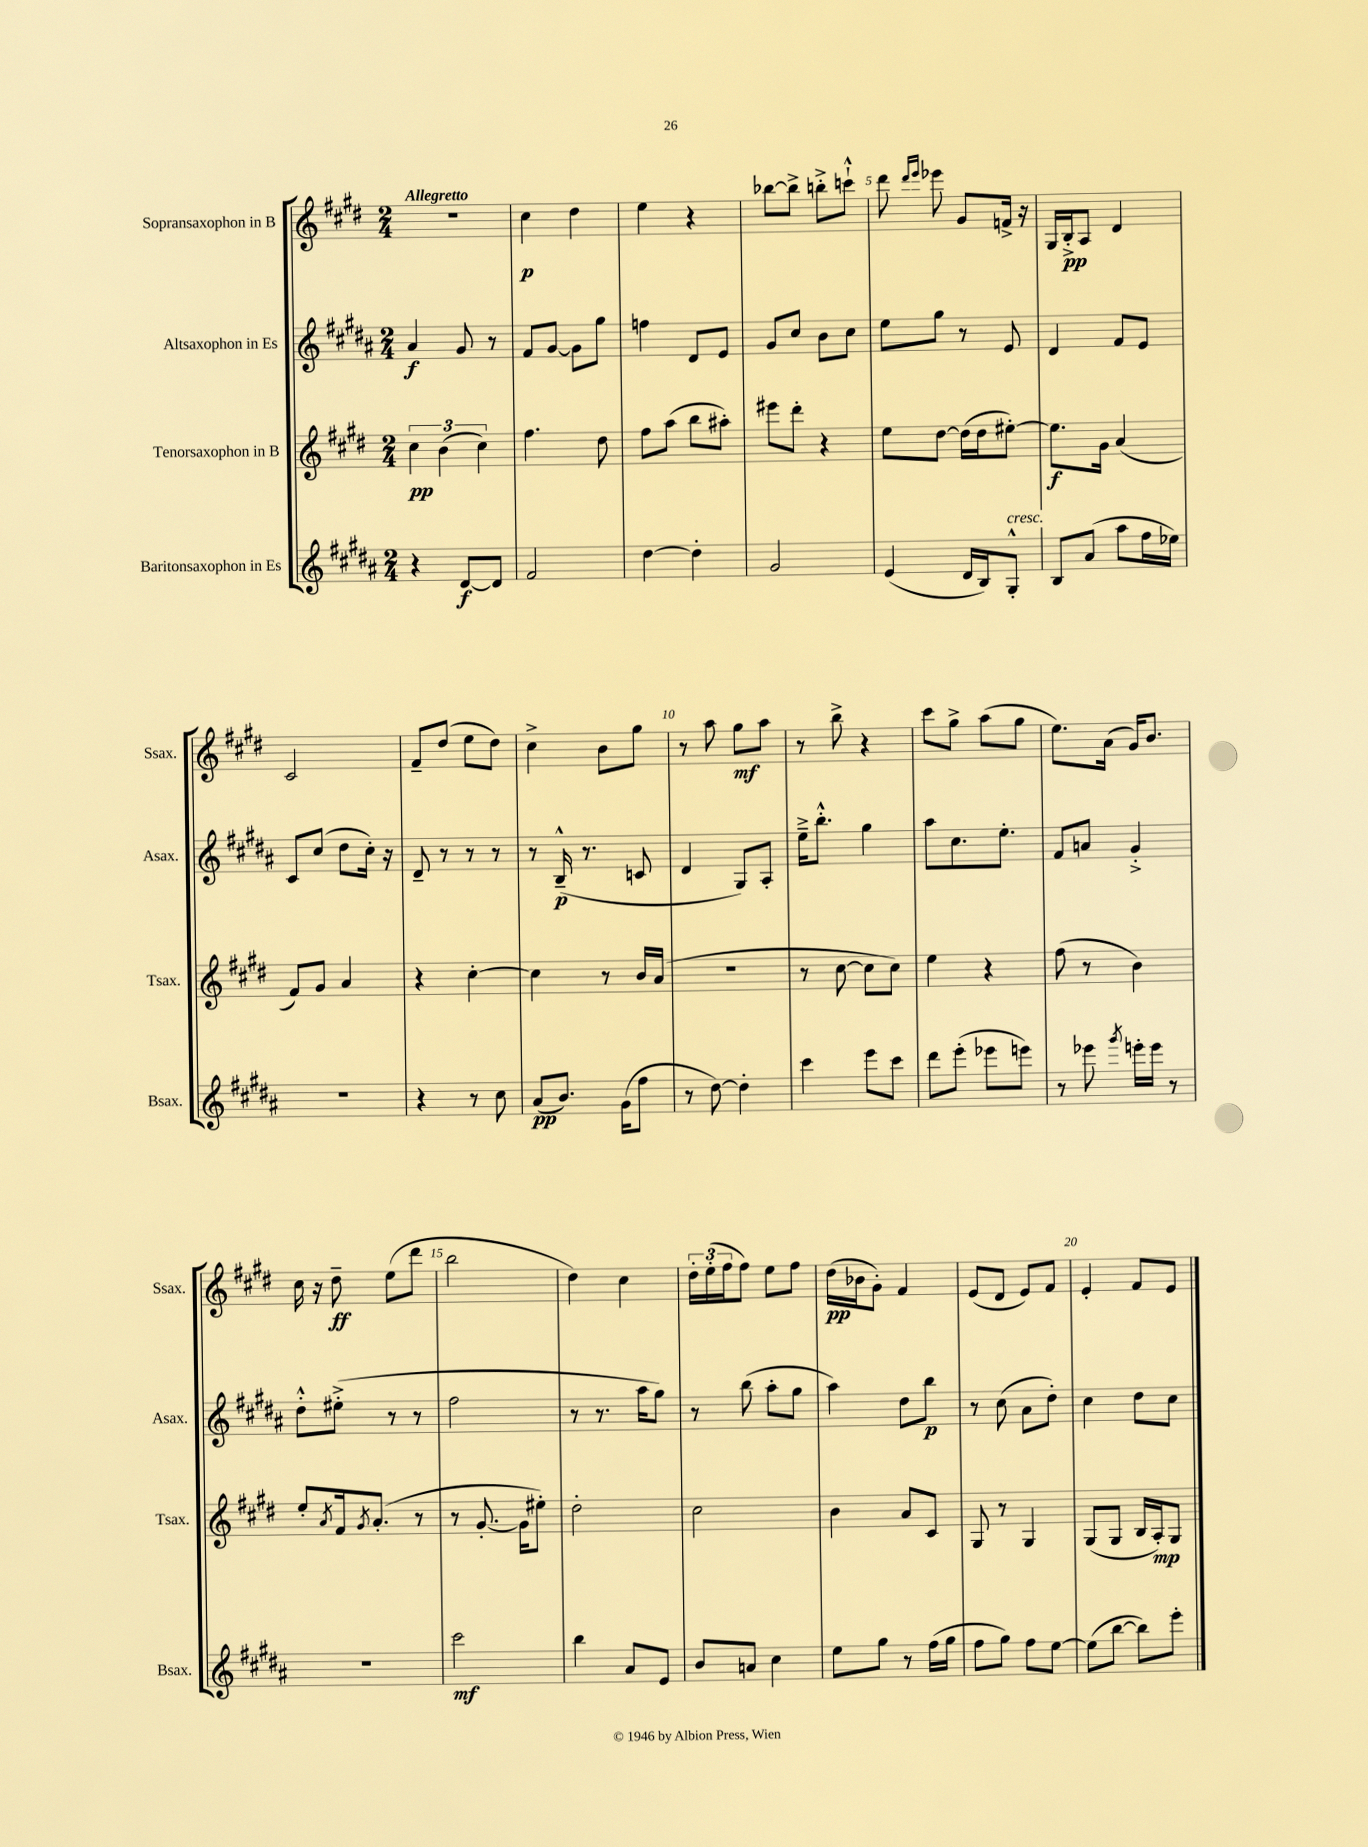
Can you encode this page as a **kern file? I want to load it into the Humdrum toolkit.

**kern	**dynam	**kern	**dynam	**kern	**dynam	**kern	**dynam
*part4	*part4	*part3	*part3	*part2	*part2	*part1	*part1
*staff4	*staff4	*staff3	*staff3	*staff2	*staff2	*staff1	*staff1
*I"Baritonsaxophon in Es	*	*I"Tenorsaxophon in B	*	*I"Altsaxophon in Es	*	*I"Sopransaxophon in B	*
*I'Bsax.	*	*I'Tsax.	*	*I'Asax.	*	*I'Ssax.	*
*clefG2	*	*clefG2	*	*clefG2	*	*clefG2	*
*k[f#c#g#d#a#]	*	*k[f#c#g#d#]	*	*k[f#c#g#d#a#]	*	*k[f#c#g#d#]	*
*M2/4	*	*M2/4	*	*M2/4	*	*M2/4	*
=1	=1	=1	=1	=1	=1	=1	=1
!	!	!	!	!	!	!LO:TX:a:B:t=Allegretto	!
4r	.	6cc#\	pp	4a#/	f	2r	.
.	.	(6b\	.	.	.	.	.
[8d#/L	f	.	.	8g#/	.	.	.
.	.	6cc#\)	.	.	.	.	.
8d#/J]	.	.	.	8r	.	.	.
=2	=2	=2	=2	=2	=2	=2	=2
2f#/	.	4.ff#\	.	8f#/L	.	4cc#\	p
.	.	.	.	[8g#/J	.	.	.
.	.	.	.	8g#\L]	.	4dd#\	.
.	.	8dd#\	.	8gg#\J	.	.	.
=3	=3	=3	=3	=3	=3	=3	=3
[4dd#\	.	8ff#\L	.	4ffn\	.	4ee\	.
.	.	(8aa\J	.	.	.	.	.
4dd#'\]	.	8bb\L	.	8d#/L	.	4r	.
.	.	8aa#X'\J)	.	8e/J	.	.	.
=4	=4	=4	=4	=4	=4	=4	=4
2g#/	.	8eee#X\L	.	8g#/L	.	[8bb-X\L	.
.	.	8ddd#'\J	.	8cc#/J	.	8bb-^\J]	.
.	.	4r	.	8b\L	.	8bbn'^\L	.
.	.	.	.	8cc#\J	.	8cccn`^^\J	.
=5	=5	=5	=5	=5	=5	=5	=5
(4e/	.	8ee\L	.	8ee\L	.	8ddd#\	.
.	.	.	.	.	.	16qqddd#/LL	.
.	.	.	.	.	.	16qqeee/JJ	.
.	.	[8dd#\J	.	8gg#\J	.	8eee-X\	.
16d#/LL	.	(16dd#\LL]	.	8r	.	8g#/L	.
16B/J)	.	16dd#\J	.	.	.	.	.
!LO:TX:a:i:t=cresc.	!	!	!	!	!	!	!
8G#'^^/J	.	[8ee#X'\J)	.	8e/	.	16fn^/Jk	.
.	.	.	.	.	.	16r	.
=6	=6	=6	=6	=6	=6	=6	=6
8B/L	.	8.ee#\L]	f	4d#/	.	16G#/LL	.
.	.	.	.	.	.	16B'^/J	pp
(8a#/J	.	.	.	.	.	8A/J	.
.	.	16g#\Jk	.	.	.	.	.
8aa#\L	.	(4a/	.	8f#/L	.	4d#/	.
16ff#\L	.	.	.	8e/J	.	.	.
16ee-X\JJ)	.	.	.	.	.	.	.
!!LO:LB:g=z
=7	=7	=7	=7	=7	=7	=7	=7
2r	.	8f#/L)	.	8c#/L	.	2c#/	.
.	.	8g#/J	.	(8cc#/J	.	.	.
.	.	4a/	.	8dd#\L	.	.	.
.	.	.	.	16cc#'\Jk)	.	.	.
.	.	.	.	16r	.	.	.
=8	=8	=8	=8	=8	=8	=8	=8
4r	.	4r	.	8d#~/	.	8f#~/L	.
.	.	.	.	8r	.	(8dd#/J	.
8r	.	[4cc#'\	.	8r	.	8ee\L	.
8cc#\	.	.	.	8r	.	8dd#\J)	.
=9	=9	=9	=9	=9	=9	=9	=9
(8a#/L	pp	4cc#\]	.	8r	.	4cc#^\	.
8.b/J)	.	.	.	(16B~^^/	p	.	.
.	.	.	.	8.r	.	.	.
.	.	8r	.	.	.	8b\L	.
(16g#\KL	.	.	.	.	.	.	.
8ff#\J	.	16b/LL	.	8cn/	.	8gg#\J	.
.	.	(16a/JJ	.	.	.	.	.
=10	=10	=10	=10	=10	=10	=10	=10
8r	.	2r	.	4d#/	.	8r	.
[8dd#\)	.	.	.	.	.	8aa\	.
4dd#'\]	.	.	.	8G#/L)	.	8gg#\L	mf
.	.	.	.	8A#'/J	.	8aa\J	.
=11	=11	=11	=11	=11	=11	=11	=11
4ccc#\	.	8r	.	16ee~^\KL	.	8r	.
.	.	.	.	8.bb'^^\J	.	.	.
.	.	[8cc#\	.	.	.	8bb^\	.
8eee\L	.	8cc#\L]	.	4gg#\	.	4r	.
8ccc#\J	.	8cc#\J)	.	.	.	.	.
=12	=12	=12	=12	=12	=12	=12	=12
8ddd#\L	.	4ee\	.	8aa#\L	.	8ccc#\L	.
(8eee'\J	.	.	.	8.cc#\	.	8gg#^\J	.
8eee-X\L	.	4r	.	.	.	(8aa\L	.
.	.	.	.	8.ee'\J	.	.	.
8eeen\J)	.	.	.	.	.	8gg#\J	.
=13	=13	=13	=13	=13	=13	=13	=13
8r	.	(8ff#\	.	8f#/L	.	8.ee\L)	.
8eee-X\	.	8r	.	8an/J	.	.	.
.	.	.	.	.	.	(16a\Jk	.
8qggg#/	.	.	.	.	.	.	.
16eeen'\LL	.	4b\)	.	4g#'^/	.	16g#/KL)	.
16eee\JJ	.	.	.	.	.	8.b/J	.
8r	.	.	.	.	.	.	.
!!LO:LB:g=z
=14	=14	=14	=14	=14	=14	=14	=14
2r	.	8ee'/L	.	8dd#'^^\L	.	16cc#\	.
.	.	.	.	.	.	16r	.
.	.	8qa/	.	.	.	.	.
.	.	16f#/k	.	(8ee#X'^\J	.	8dd#~\	ff
.	.	8qg#/	.	.	.	.	.
.	.	(8.a'/J	.	.	.	.	.
.	.	.	.	8r	.	(8ee\L	.
.	.	8r	.	8r	.	8ddd#\J	.
=15	=15	=15	=15	=15	=15	=15	=15
2ccc#\	mf	8r	.	2ff#\	.	2bb\	.
.	.	[8.g#'/	.	.	.	.	.
.	.	16g#\KL]	.	.	.	.	.
.	.	8ee#X'\J)	.	.	.	.	.
=16	=16	=16	=16	=16	=16	=16	=16
4bb\	.	2dd#'\	.	8r	.	4dd#\)	.
.	.	.	.	8.r	.	.	.
8a#/L	.	.	.	.	.	4cc#\	.
.	.	.	.	16aa#\KL	.	.	.
8e/J	.	.	.	8gg#\J)	.	.	.
=17	=17	=17	=17	=17	=17	=17	=17
8b/L	.	2cc#\	.	8r	.	24dd#'\LL	.
.	.	.	.	.	.	(24ee'\	.
.	.	.	.	.	.	24ff#\J	.
8an/J	.	.	.	(8bb\	.	8ff#\J)	.
4cc#\	.	.	.	8aa#'\L	.	8ee\L	.
.	.	.	.	8gg#\J	.	8ff#\J	.
=18	=18	=18	=18	=18	=18	=18	=18
8ee\L	.	4b\	.	4aa#\)	.	(16dd#\LL	pp
.	.	.	.	.	.	16b-X\J	.
8gg#\J	.	.	.	.	.	8g#'\J)	.
8r	.	8a/L	.	8dd#\L	.	4f#/	.
(16ff#\LL	.	8c#/J	.	8bb\J	p	.	.
16gg#\JJ	.	.	.	.	.	.	.
=19	=19	=19	=19	=19	=19	=19	=19
8ff#\L	.	8G#/	.	8r	.	(8e/L	.
8gg#\J)	.	8r	.	(8cc#\	.	8d#/J	.
8ff#\L	.	4G#/	.	8a#\L	.	8e/L)	.
[8ee\J	.	.	.	8dd#'\J)	.	8f#/J	.
=20	=20	=20	=20	=20	=20	=20	=20
(8ee\L]	.	(8G#/L	.	4cc#\	.	4e'/	.
[8bb\J	.	8G#/J	.	.	.	.	.
8bb\L])	.	16B/LL	.	8dd#\L	.	8f#/L	.
.	.	16A'/J)	mp	.	.	.	.
8eee'\J	.	8G#/J	.	8cc#\J	.	8e/J	.
==	==	==	==	==	==	==	==
*-	*-	*-	*-	*-	*-	*-	*-
